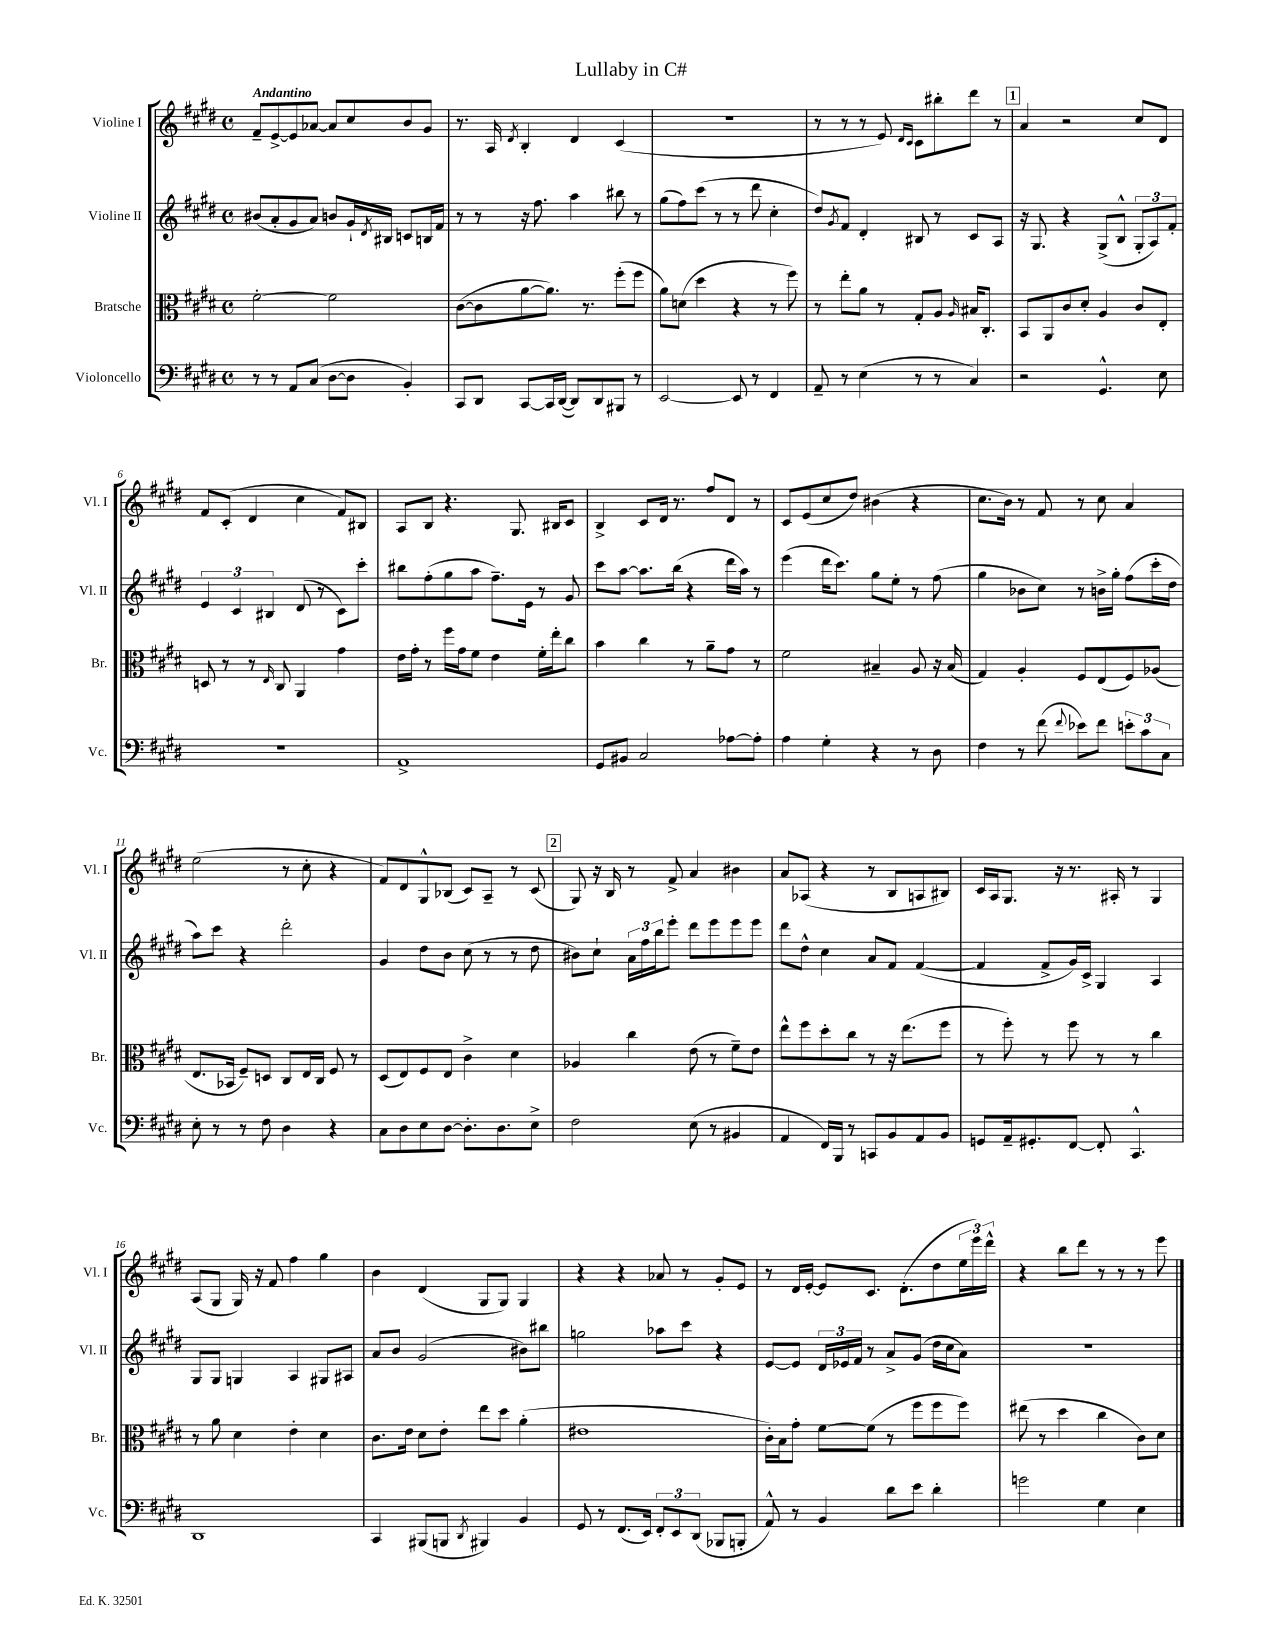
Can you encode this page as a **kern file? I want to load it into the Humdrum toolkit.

**kern	**kern	**kern	**kern
*part4	*part3	*part2	*part1
*staff4	*staff3	*staff2	*staff1
*I"Violoncello	*I"Bratsche	*I"Violine II	*I"Violine I
*I'Vc.	*I'Br.	*I'Vl. II	*I'Vl. I
*clefF4	*clefC3	*clefG2	*clefG2
*k[f#c#g#d#]	*k[f#c#g#d#]	*k[f#c#g#d#]	*k[f#c#g#d#]
*M4/4	*M4/4	*M4/4	*M4/4
*met(c)	*met(c)	*met(c)	*met(c)
=1	=1	=1	=1
!	!	!	!LO:TX:a:B:t=Andantino
8r	[2f#'\	(8b#X/L	8f#~/L
8r	.	8a'/	[8e^/
8AA/L	.	8g#/	8e/]
(8C#/J	.	8a/J)	[8a-X/J
[8D#\L	2f#\]	8bn/L	8a-/L]
8D#\J]	.	16g#`/L	8cc#/
.	.	8qd#/	.
.	.	16B#X/JJ	.
4BB'/)	.	8cn/L	8b/
.	.	16Bn/L	8g#/J
.	.	16f#/JJ	.
=2	=2	=2	=2
8CC#/L	([8c#\L	8r	8.r
8DD#/J	8c#\]	8r	.
.	.	.	16A/
.	.	.	8qd#/
[8CC#/L	[8a\	16r	4B'/
.	.	8.ff#\	.
16CC#/L]	8.a\J])	.	.
([16DD#/JJ	.	.	.
8DD#/L])	.	4aa\	4d#/
.	8.r	.	.
8DD#/	.	.	.
8BBB#X/J	(8ff#'\L	8bb#X\	(4c#/
8r	8ff#\J	8r	.
=3	=3	=3	=3
[2EE/	8a\L)	(8gg#\L	1r
.	(8dn\J	8ff#\)	.
.	4dd#\	(8ccc#\J	.
.	.	8r	.
8EE/]	4r	8r	.
8r	.	8ddd#\	.
4FF#/	8r	4cc#'\	.
.	8ff#\)	.	.
=4	=4	=4	=4
8AA~/	8r	8dd#/L)	8r
.	.	8qg#/	.
8r	8ee'\L	8f#/J	8r
(4E\	8a\J	4d#'/	8r
.	8r	.	8e/)
.	.	.	16qqd#/LL
.	.	.	16qqc#/JJ
8r	8G#'/L	8B#X/	8c#\L
8r	8A/J	8r	8bb#X'\
.	16qqA/	.	.
4C#/)	16B#X/KL	8c#/L	8ddd#\J
.	8.C#'/J	.	.
.	.	8A/J	8r
!!LO:REH:place=s1:t=1
=5	=5	=5	=5
2r	8BB/L	16r	4a/
.	.	8.G#/	.
.	8AA/	.	.
.	8c#/	4r	2r
.	8d#'/J	.	.
4.GG#^^/	4A/	(8G#^/L	.
.	.	8B^^/J	.
.	8c#/L	12G#'/L	8cc#/L
.	.	12A/)	.
8E\	8E'/J	.	8d#/J
.	.	12f#'/J	.
!!LO:LB:g=z
=6	=6	=6	=6
1r	8Dn/	6e/	8f#/L
.	8r	.	(8c#'/J
.	.	6c#/	.
.	8r	.	4d#/
.	.	6B#X/	.
.	16qqE/	.	.
.	8C#/	.	.
.	4AA/	(8d#/	4cc#\
.	.	8r	.
.	4g#\	8c#\L)	8f#/L)
.	.	8ccc#'\J	8B#X/J
=7	=7	=7	=7
1AA^	16e\LL	8bb#X\L	8A/L
.	16g#'\JJ	.	.
.	8r	(8ff#'\	8B/J
.	16ff#\LL	8gg#\	4.r
.	16g#\J	.	.
.	8f#\J	8aa\J	.
.	4e\	8.ff#~\L)	.
.	.	.	8.G#/
.	.	16e\Jk	.
.	16f#'\LL	8r	.
.	16ee'\J	.	16B#X/KL
.	8cc#\J	8g#/	8c#/J
=8	=8	=8	=8
8GG#/L	4b\	8ccc#\L	4B^/
8BB#X/J	.	[8aa\J	.
2C#/	4cc#\	8.aa\L]	8c#/L
.	.	.	16d#/Jk
.	.	(16bb\Jk	8.r
.	8r	4r	.
.	8a~\L	.	8ff#/L
[8A-X\L	8g#\J	16ddd#\LL	8d#/J
.	.	16aa\JJ)	.
8A-'\J]	8r	8r	8r
=9	=9	=9	=9
4A\	2f#\	(4eee\	8c#/L
.	.	.	(8e/
4G#'\	.	16ddd#\KL	8cc#/
.	.	8.ccc#\J)	.
.	.	.	8dd#/J)
4r	4B#X~/	8gg#\L	(4b#X\
.	.	8ee'\J	.
8r	8A/	8r	4r
8D#\	16r	(8ff#\	.
.	(16B#/	.	.
=10	=10	=10	=10
4F#\	4G#/)	4gg#\	8.cc#\L
.	.	.	16b\Jk)
8r	4A'/	8b-X\L	8r
(8f#\	.	8cc#\J)	8f#/
8qqf#/	.	.	.
8e-X\L)	8F#/L	8r	8r
8f#\J	(8E/	16bn^\LL	8cc#\
.	.	16gg#'\JJ	.
12en'\L	8F#/)	(8ff#\L	4a/
12c#\	.	.	.
.	(8A-X/J	16ccc#'\L	.
12C#\J	.	.	.
.	.	16dd#\JJ	.
!!LO:LB:g=z
=11	=11	=11	=11
8E'\	8.E/L	8aa\L)	(2ee\
8r	.	8ccc#\J	.
.	16BB-X/Jk	.	.
8r	8F#~/L)	4r	.
8F#\	8Dn/J	.	.
4D#\	8C#/L	2ddd#'\	8r
.	16E/L	.	8cc#'\
.	16C#/JJ	.	.
4r	8F#/	.	4r
.	8r	.	.
=12	=12	=12	=12
8C#\L	(8D#/L	4g#/	8f#/L)
8D#\	8E/)	.	8d#/
8E\	8F#/	8dd#\L	8G#^^/
[8D#\J	8E/J	8b\J	(8B-X/J
8.D#'\L]	4c#^\	(8cc#\	8c#/L)
.	.	8r	8A~/J
8.D#\	.	.	.
.	4d#\	8r	8r
8E^\J	.	8dd#\	(8c#/
!!LO:REH:place=s1:t=2
=13	=13	=13	=13
2F#\	4A-X/	8b#X\L)	8G#/)
.	.	8cc#`\J	16r
.	.	.	16B/
.	4cc#\	24a\LL	8r
.	.	24ff#\	.
.	.	24bb\J	.
.	.	8eee'\J	8f#^/
(8E\	(8e\	8ddd#\L	4a/
8r	8r	8eee\	.
4BB#X/	8f#~\L)	8eee\	4b#X\
.	8e\J	8eee\J	.
=14	=14	=14	=14
4AA/	8ee^^\L	8ddd#\L	8a/L
.	8ff#\	8dd#^^\J	(8A-X/J
16FF#/LL)	8dd#'\	4cc#\	4r
16BBB/JJ	.	.	.
8r	8cc#\J	.	.
8CCn/L	8r	8a/L	8r
8BB/	16r	8f#/J	8B/L
.	(8.ee\L	.	.
8AA/	.	([4f#/	8An/
8BB/J	8ff#\J	.	8B#X/J)
=15	=15	=15	=15
8GGn/L	8r	4f#/]	16c#/LL
.	.	.	16A/J
16AA~/k	8ff#'\)	.	8.G#/J
8.GG#X'/	.	.	.
.	8r	8f#^/L	.
.	.	.	16r
[8FF#/J	8ff#\	16g#/L)	8.r
.	.	16c#^/JJ	.
8FF#'/]	8r	4G#/	.
.	.	.	16A#X'/
4.CC#^^/	8r	.	8r
.	4cc#\	4A/	4G#/
!!LO:LB:g=z
=16	=16	=16	=16
1DD#	8r	8G#/L	(8A/L
.	8a\	8G#/J	8G#/J
.	4d#\	4Gn/	16G#/)
.	.	.	16r
.	.	.	8f#/
.	4e'\	4A/	4ff#\
.	4d#\	8G#X/L	4gg#\
.	.	8A#X/J	.
=17	=17	=17	=17
4CC#/	8.c#\L	8a/L	4b\
.	.	8b/J	.
.	16e\Jk	.	.
(8BBB#X/L	8d#\L	(2g#/	(4d#/
8BBBn/J	8e'\J	.	.
8qDD#/	.	.	.
4BBB#X/)	8ee\L	.	8G#/L
.	8dd#\J	.	8G#/J)
4BB/	(4a'\	8b#X\L)	4G#/
.	.	8bb#X\J	.
=18	=18	=18	=18
8GG#/	1e#X	2ggn\	4r
8r	.	.	.
(8.FF#/L	.	.	4r
16EE/Jk)	.	.	.
12FF#'/L	.	8aa-X\L	8a-X/
12EE/	.	.	.
.	.	8ccc#\J	8r
(12DD#/J	.	.	.
8BBB-X/L	.	4r	8g#'/L
8BBBn'/J	.	.	8e/J
=19	=19	=19	=19
8AA^^/)	16c#'\LL)	[8e/L	8r
.	16B\J	.	.
8r	8g#'\J	8e/J]	16d#/LL
.	.	.	[16e'/JJ
4BB/	[8f#\L	24d#/LL	8e/L]
.	.	24e-X/	.
.	.	24f#/JJ	.
.	(8f#\J]	8r	8.c#/J
8d#\L	8r	8a^/L	.
.	.	.	(8.d#'\L
8e\J	8ff#\L	(8g#/J	.
4d#'\	8ff#\	16dd#\LL	8dd#\
.	.	16cc#\J	.
.	8ff#\J)	8a\J)	24ee\L
.	.	.	24eee\)
.	.	.	24ddd#^^\JJ
=20	=20	=20	=20
2gn\	(8ee#X\	1r	4r
.	8r	.	.
.	4dd#\	.	8bb\L
.	.	.	8ddd#\J
4G#\	4cc#\	.	8r
.	.	.	8r
4E\	8c#\L)	.	8r
.	8d#\J	.	8eee\
==	==	==	==
*-	*-	*-	*-
